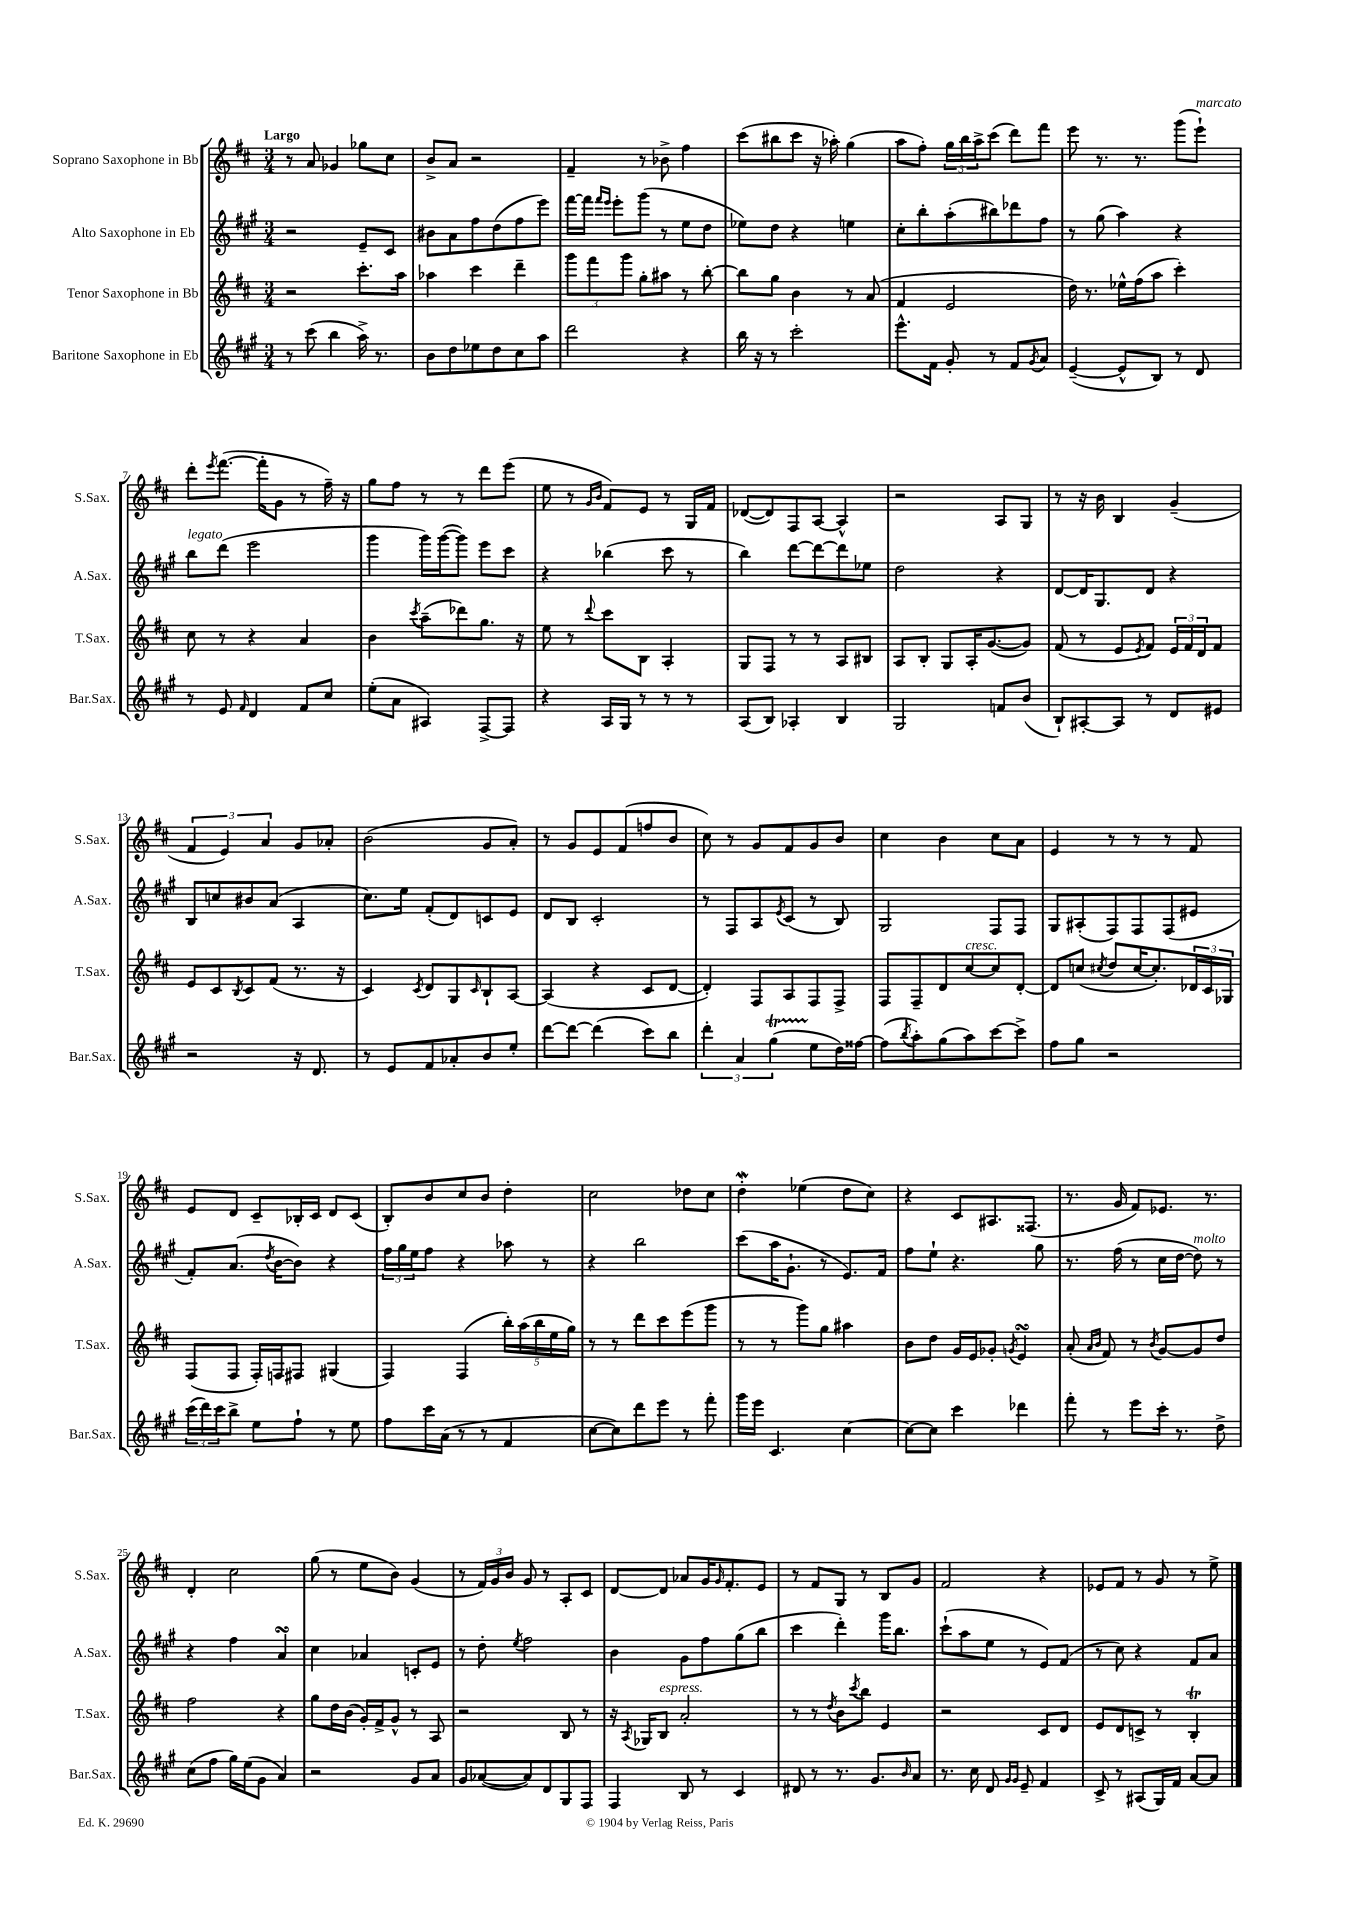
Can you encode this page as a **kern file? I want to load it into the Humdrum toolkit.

**kern	**kern	**kern	**kern
*staff4	*staff3	*staff2	*staff1
*clefG2	*clefG2	*clefG2	*clefG2
*k[f#c#g#]	*k[f#c#]	*k[f#c#g#]	*k[f#c#]
*M3/4	*M3/4	*M3/4	*M3/4
8r	2r	2r	8r
(8ccc#\	.	.	8a/
4bb\	.	.	4g-/
16aa^\)	8.ccc#'\L	8e~/L	8gg-\L
8.r	.	.	.
.	.	8c#/J	8cc#\J
.	16aa\Jk	.	.
=	=	=	=
8b\L	4aa-\	8b#\L	8b^/L
8dd\	.	8a\	8a/J
8ee-\	4ccc#\	8ff#\	2r
8dd\	.	(8dd\	.
8cc#\	4ddd~\	8ff#\	.
8aa\J	.	8eee\J)	.
=	=	=	=
2ddd\	12ggg\L	[16fff#\LL	4f#~/
.	.	16fff#\]JJ	.
.	12fff#\	.	.
.	.	16qqfff#/LL	.
.	.	16qqeee/JJ	.
.	.	8eee'\L	.
.	12ggg\J	.	.
.	8gg'\L	(8ggg#\J	8r
.	8aa#\J	8r	8b-^\
4r	8r	8ee\L	4ff#\
.	[8bb'\	8dd\J	.
=	=	=	=
16bb\	8bb\]L	8ee-\L)	(8ccc#\L
16r	.	.	.
8r	8gg\J	8dd\J	8bb#\
2ccc#'\	4b\	4r	8ccc#\J
.	.	.	16r
.	.	.	16aa-'\)
.	8r	4ee\	(4gg\
.	(8a/	.	.
=	=	=	=
8.eee^^\L	4f#/	8cc#'\L	8aa\L
.	.	8bb'\	8ff#'\J)
16f#\Jk	.	.	.
8g#'/	2e/	(8aa'\	24gg\LL
.	.	.	24bb\
.	.	.	24aa^\J
8r	.	8bb#\)	(8ccc#\J
8f#/L	.	8ddd-\	8ddd\L)
8qg#/	.	.	.
8a/J	.	8ff#\J	8fff#\J
=	=	=	=
([4e~/	16dd\)	8r	8eee\
.	8.r	.	.
.	.	(8gg#\	8.r
8e^^/]L	16ee-^^\LL	4aa\)	.
.	(16ff#\J	.	8.r
8B/J)	8aa\J	.	.
8r	4ccc#'\)	4r	(8ggg\L
8d/	.	.	8eee`\J)
=	=	=	=
8r	8cc#\	8bb\L	8ddd'\L
.	.	.	8qeee/
8e/	8r	(8ddd\J	([8.fff#\J
16qqf#/	.	.	.
4d/	4r	2eee\	.
.	.	.	16fff#'\]LK
.	.	.	8g\J
8f#/L	4a/	.	8r
8cc#/J	.	.	16ff#~\)
.	.	.	16r
=	=	=	=
(8ee'\L	4b\	4ggg#\	8gg\L
8a\J	.	.	8ff#\J
.	8qccc#/	.	.
4A#/)	(8aa~\L	16ggg#\LL)	8r
.	.	([16ggg#\J	.
.	8ddd-\)	8ggg#\]J)	8r
[8F#^/L	8.gg\J	8eee\L	8ddd\L
8F#/]J	.	8ccc#\J	(8eee\J
.	16r	.	.
=	=	=	=
4r	8ee\	4r	8ee\
.	8r	.	8r
.	.	.	16qqg/LL
.	8qqddd/	.	16qqb/JJ
16A/LL	8ccc#\L	(4bb-\	8f#/L)
16G#/JJ	.	.	.
8r	8B\J	.	8e/J
8r	4A'/	8ccc#\	8r
8r	.	8r	16G/LL
.	.	.	16f#/JJ
=	=	=	=
(8A/L	8G/L	4bb\)	([8d-/L
8B/J)	8F#/J	.	8d-/])
4A-'/	8r	[8ddd\L	8F#/
.	8r	8ddd\_	[8A/J
4B/	8A/L	8ddd\]	4A^^/]
.	8B#/J	8ee-\J	.
=	=	=	=
2G#/	8A/L	2dd\	2r
.	8B'/J	.	.
.	8G/L	.	.
.	16A'/K	.	.
.	([8.g/	.	.
8f/L	.	4r	8A/L
(8b/J	8g/]J)	.	8G/J
=	=	=	=
8B`/L)	(8f#/	[8d/L	8r
[8A#'/	8r	16d/]K	16r
.	.	8.G#/	16b\
8A#/]J	8e/L	.	4B/
.	8qe/	.	.
8r	8f#/J)	8d/J	.
8d/L	24e/LL	4r	(4g~/
.	24f#/	.	.
.	24d/J	.	.
8e#/J	8f#/J	.	.
=	=	=	=
2r	8e/L	8B/L	6f#/
.	8c#/	8cc/	.
.	.	.	6e/)
.	8qB/	.	.
.	8c#/	8b#/	.
.	.	.	6a/
.	(8f#/J	(8a/J	.
16r	8.r	4A/	8g/L
8.d/	.	.	.
.	.	.	8a-'/J
.	16r	.	.
=	=	=	=
8r	4c#/)	8.cc#\L)	(2b\
8e/L	.	.	.
.	.	16ee\Jk	.
.	8qc#/	.	.
8f#/	8d/L	(8f#'/L	.
8a-'/	8G/	8d/)	.
.	16qqc#/	.	.
8b/	8B`/	8c/	8g/L
8ee'/J	[8A/J	8e/J	8a'/J)
=	=	=	=
[8ddd\L	(4A/]	8d/L	8r
8ddd\_J	.	8B/J	8g/L
(4ddd\]	4r	2c#'/	8e/
.	.	.	(8f#/
8ccc#\L)	8c#/L	.	8ff/
8bb\J	[8d/J	.	8b/J
=	=	=	=
6ddd'\	4d'/])	8r	8cc#\)
.	.	8F#/L	8r
6a/	.	.	.
.	8F#/L	8A/	8g/L
(6gg#\	.	.	.
.	.	8qe/	.
.	8A/	(8c#/J	8f#/
8ee\L	8F#/	8r	8g/
16dd\L)	8F#^/J	8B/)	8b/J
[16ff##\JJ	.	.	.
=	=	=	=
(8ff##\]L	8F#/L	2G#/	4cc#\
8qbb/	.	.	.
8aa'\)	8F#~/	.	.
(8gg#\	8d/	.	4b\
8aa\)	[8cc#/	.	.
[8ccc#\	8cc#/]	8F#/L	8cc#\L
8ccc#^\]J	[8d'/J	8F#/J	8a\J
=	=	=	=
8ff#\L	8d/]L	8G#/L	4e/
8gg#\J	(8cc/J	(8A#'/	.
.	8qcc#/	.	.
2r	8dd/L	8F#/)	8r
.	[16cc#/K	8F#/	8r
.	8.cc#'/])	.	.
.	.	(8F#/	8r
.	24d-/L	8e#/J	8f#/
.	24c#/	.	.
.	24G-/JJ	.	.
=	=	=	=
(24ccc#\LL	(8F#/L	8f#'/L)	8e/L
24ddd\)	.	.	.
24ccc#\J	.	.	.
8bb^\J	8F#/J	(8.a/J	8d/J
8ee\L	16F#'/LL)	.	8c#~/L
.	.	8qdd/	.
.	16F/J	[16b\LK	.
8ff#`\J	8F#/J	8b\]J)	16B-'/L
.	.	.	16c#/JJ
8r	(4G#/	4r	8d/L
8ee\	.	.	(8c#/J
=	=	=	=
8ff#\L	4F#/)	24ff#\LL	8B'/L)
.	.	24gg#\	.
.	.	24ee\J	.
16ccc#\L	.	8ff#\J	8b/
(16a\JJ	.	.	.
8r	(4F#/	4r	8cc#/
8r	.	.	8b/J
4f#/	20bb'\LL)	8aa-\	4dd'\
.	(20aa\	.	.
.	20bb\	.	.
.	.	8r	.
.	20ee\	.	.
.	20gg\JJ)	.	.
=	=	=	=
[8cc#\L	8r	4r	2cc#\
8cc#\])	8r	.	.
8ddd\	8ddd\L	2bb\	.
8eee\J	8ccc#\	.	.
8r	(8eee\	.	8dd-\L
8fff#'\	8ggg\J	.	8cc#\J
=	=	=	=
16ggg#\LL	8r	(8ccc#\L	4dd'\
16eee\JJ	.	.	.
4.c#/	8r	16aa\K	.
.	.	8.g#`\J	.
.	8ggg\L)	.	(4ee-\
.	8gg\J	8r	.
[4cc#\	4aa#\	8.e/L)	8dd\L
.	.	.	8cc#\J)
.	.	16f#/Jk	.
=	=	=	=
8cc#\_L	8b\L	8ff#\L	4r
8cc#\]J	8dd\J	8ee`\J	.
4ccc#\	16g/LL	4.r	8c#/L
.	16e/J	.	.
.	8g-'/J	.	8.A#/
.	8qg/	.	.
4ddd-\	4e/	.	.
.	.	.	(8.F##/J
.	.	8gg#\	.
=	=	=	=
8fff#'\	(8a'/	8.r	8.r
.	16qqa/LL	.	.
.	16qqb/JJ	.	.
8r	8f#/)	.	.
.	.	(16ff#\	16g/
8eee\L	8r	8r	8f#/L)
.	8qb/	.	.
16ccc#'\Jk	[8g/L	16cc#\LL	8.e-/J
8.r	.	[16dd\JJ	.
.	8g/]	8dd\])	.
.	.	.	8.r
8dd^\	8dd/J	8r	.
=	=	=	=
(8cc#\L	2ff#\	4r	4d'/
8ff#\J	.	.	.
16gg#\LL)	.	4ff#\	2cc#\
(16ee\J	.	.	.
8g#\J	.	.	.
4a/)	4r	4a/	.
=	=	=	=
2r	8gg\L	4cc#\	(8gg\
.	16dd\L	.	8r
.	(16b\JJ	.	.
.	16g'/LL)	4a-/	8ee\L
.	16f#^/J	.	.
.	8g^^/J	.	8b\J)
8g#/L	8r	8c'/L	(4g/
8a/J	8A/	8e/J	.
=	=	=	=
8g#/L	2r	8r	8r
([8a-/	.	8dd'\	24f#/LL)
.	.	.	24g/
.	.	.	24b/JJ
.	.	8qee/	.
8a-/])	.	2ff#\	8g/
8d/	.	.	8r
8G#/	8B/	.	8A'/L
8F#/J	8r	.	8c#/J
=	=	=	=
4F#/	16r	4b\	[8d/L
.	8qA/	.	.
.	16G-/LK	.	.
.	8B/J	.	8d/]J
8B/	2a'/	8g#\L	8a-/L
8r	.	8ff#\	16g/K
.	.	.	16qqg/
.	.	.	8.f#'/
4c#/	.	(8gg#\	.
.	.	8bb\J	8e/J
=	=	=	=
8d#/	8r	4ccc#\	8r
8r	8r	.	8f#/L
.	8qdd/	.	.
8.r	8b\L	4ddd'\)	8G/J
.	8qccc#/	.	.
.	8bb\J	.	8r
8.g#/L	.	.	.
.	4e/	16ggg#\LK	8B/L
.	.	8.bb\J	.
16qqb/	.	.	.
8a/J	.	.	8g/J
=	=	=	=
8.r	2r	(8ccc#`\L	2f#/
.	.	8aa\	.
16cc#\	.	.	.
8d/	.	8ee\J	.
16qqg#/LL	.	.	.
16qqg#/JJ	.	.	.
8e~/	.	8r	.
4f#/	8c#/L	8e/L)	4r
.	8d/J	(8f#/J	.
=	=	=	=
8c#^/	8e/L	8r	8e-/L
8r	8d/	8cc#\)	8f#/J
(8A#/L	8c^/J	4r	8r
16G#/L)	8r	.	8g/
16f#/JJ	.	.	.
[8a/L	4B'/	8f#/L	8r
8a/]J	.	8a/J	8ee^\
==	==	==	==
*-	*-	*-	*-
